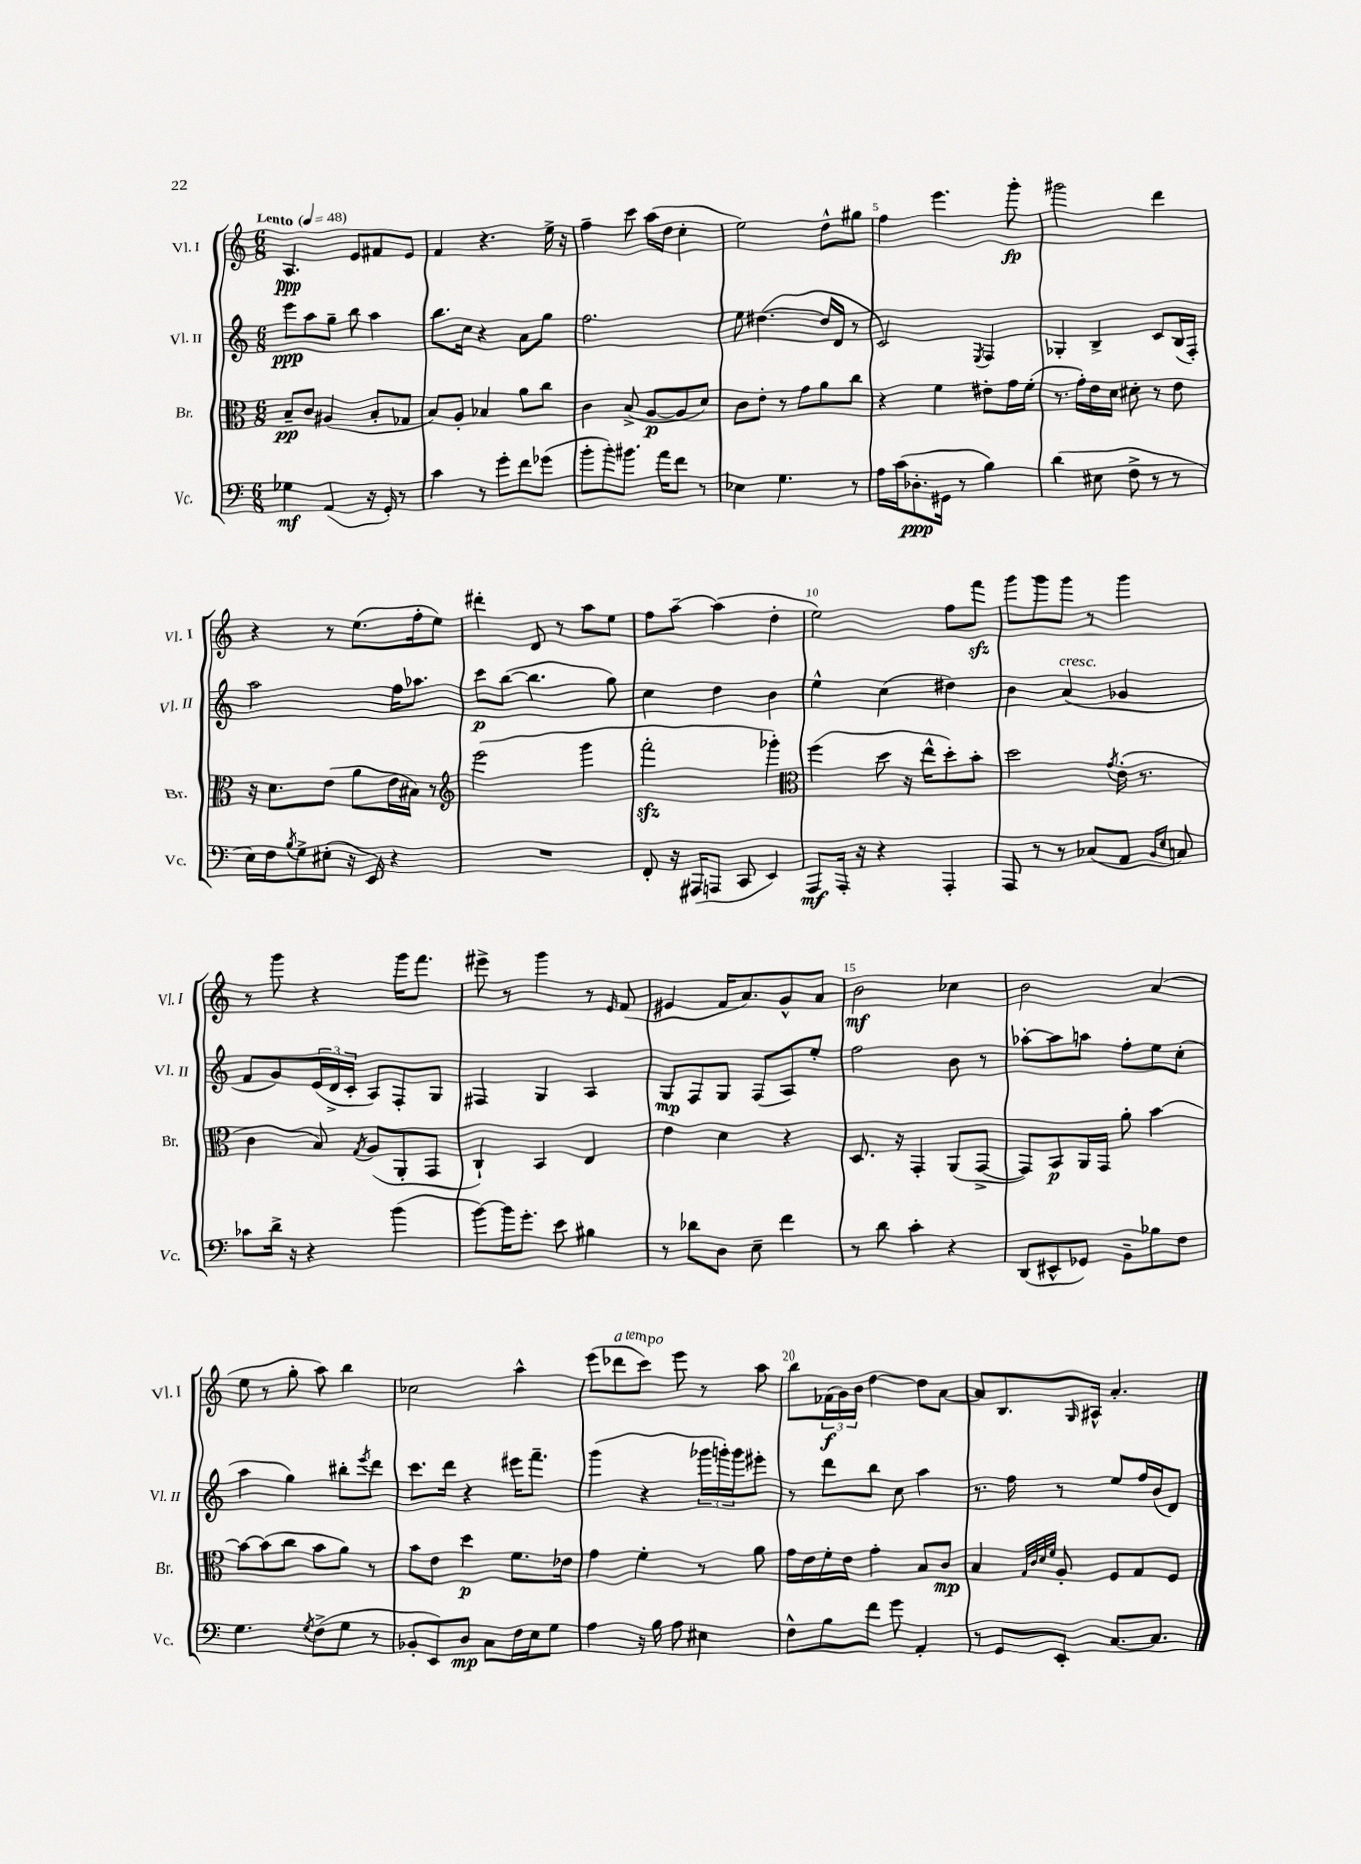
<<
\new StaffGroup <<
\new Staff = "s0" \with { instrumentName = "Vl. I" shortInstrumentName = "Vl. I" } {
    \clef treble \key c \major \numericTimeSignature \time 6/8 \tempo "Lento" 4 = 48
    a4.\ppp e'8 fis'8 e'8 |
    f'4 r4. e''16-> r16 |
    f''4-- c'''8 a''16( d''16 c''4-. |
    e''2) d''8-^ gis''8 |
    f''4 e'''4. g'''8-.\fp |
    gis'''2 d'''4 |
    r4 r8 e''8.( f''16-. e''8) |
    dis'''4-. d'8 r8 a''8 e''8 |
    f''8 a''8~-- a''4( d''4-. |
    e''2) f''8 f'''8\sfz |
    g'''8 g'''8 g'''8 r8 g'''4 |
    r8 g'''8 r4 g'''16 f'''8. |
    eis'''8-> r8 g'''4 r8 \grace { e'16 } f'8( |
    eis'4 f'16 a'8.) g'8-^ a'8 |
    b'2\mf ces''4 |
    b'2 a'4( |
    e''8 r8 g''8-. a''8) b''4 |
    ces''2 a''4-^ |
    e'''8( des'''8^\markup { \italic "a tempo" } c'''8) e'''8 r8 a''8 |
    b''8 \tuplet 3/2 { fes'16\f( g'16) b'16 } d''4~ d''8 a'8~ |
    a'8 b8. \grace { g16 } ais16-^ a'4.-. \bar "|." |
}
\new Staff = "s1" \with { instrumentName = "Vl. II" shortInstrumentName = "Vl. II" } {
    \clef treble \key c \major \numericTimeSignature \time 6/8
    e'''8\ppp a''8 g''8-- b''8 a''4 |
    b''8. c''16 r4 a'8 g''8 |
    f''2. |
    e''8 dis''4.~( dis''16 d'16 r8 |
    c'2) \acciaccatura { e8 } f4 |
    ges4-. b4-> c'8 b16( f16-.) |
    a''2 f''16 aes''8. |
    c'''8\p b''8~( b''4. g''8) |
    c''4 d''4 b'4 |
    e''4-^ c''4( dis''4) |
    b'4 a'4^\markup { \italic "cresc." }( ges'4 |
    f'8 g'8) \tuplet 3/2 { e'16( d'16-> c'16-. } a8) f8-. g8 |
    fis4 g4 a4 |
    g8\mp f8 g8 f8( a8) e''8-. |
    f''2 b'8 r8 |
    aes''8~-. aes''8 a''8 f''8-. e''8 c''8-.( |
    a''4 g''4) bis''8-. \acciaccatura { e'''8 } d'''8 |
    c'''8. d'''16 r4 eis'''16 f'''8.-- |
    g'''4( r4 \tuplet 3/2 { ges'''16 g'''16-.) g'''16 } eis'''8-. |
    r8 d'''8 b''8 c''8 a''4 |
    r8. f''16 r8 e''8 f''16 b'16( d'8) \bar "|." |
}
\new Staff = "s2" \with { instrumentName = "Br." shortInstrumentName = "Br." } {
    \clef alto \key c \major \numericTimeSignature \time 6/8
    b8--\pp c'8 ais4( b8-. ges8 |
    b8) a8-. bes4 a'8 c''8 |
    c'4 b8->( a8~\p a8 d'8) |
    c'8 e'8-. r8 g'8 a'8 c''8 |
    r4 f'4 eis'8-. g'16 f'16-.( |
    r8. g'16-.) e'16 d'16 dis'8-. r8 e'8 |
    r16 d'8. e'8( a'8 e'16 bis16) r8 |
    \clef treble e'''2( g'''4 |
    f'''2-.\sfz ges'''4-.) |
    \clef alto f''4( d''8 r16 e''16-^ d''8-.) b'8-. |
    d''2 \acciaccatura { g'8 } e'16-.( r8. |
    c'4 b8) \acciaccatura { g8 } a8( a,8-. g,8 |
    c4-!) b,4 e4 |
    e'4 d'4 r4 |
    d8. r16 g,4-. a,8( g,8~-> |
    g,8) b,8\p a,16 g,16 a'8-. b'4~ |
    b'8~ b'8( c''8 b'8 a'8) r8 |
    b'8 e'8 d''4\p f'8. ees'16 |
    g'4 f'4-. r8 a'8 |
    g'16 e'16 f'16-. e'16 g'4-. b8 c'8\mp |
    b4 \grace { g32 c'32 d'32 f'32 } a8-. f8 g8 f8 \bar "|." |
}
\new Staff = "s3" \with { instrumentName = "Vc." shortInstrumentName = "Vc." } {
    \clef bass \key c \major \numericTimeSignature \time 6/8
    ges4\mf a,4( r16 g,16-.) r8 |
    c'4 r8 g'8-. f'8 ges'8( |
    b'8-. b'8-.) bis'8. a'16 f'8 r8 |
    ees4 g4. r8 |
    a16 c'16( des8.-.\ppp gis,16 r8 b4) |
    d'4( eis8 f8-> r8 r8 |
    e16) f16 \acciaccatura { b8 } g8-> eis8-.( r16 e,16) r4 |
    R2. |
    f,8-. r16 ais,,16( a,,8 c,8 e,4) |
    a,,8\mf a,,16-. r16 r4 a,,4-. |
    a,,8 r8 r8 ces8( a,8 \grace { b,16 e16 } c8) |
    ces'8 d'16-> r16 r4 b'4( |
    b'8~) b'16 g'8.-. e'8 bis4 |
    r8 des'8 d8 e8-- f'4 |
    r8 d'8 c'4-. r4 |
    d,8( eis,8-^ ges,8) b,8-- bes8 f8 |
    g4. \acciaccatura { g8 } f8->( g8 r8 |
    bes,8-. e,8) d8\mp c8 f16 e16 g8 |
    a4 r16 b16 a8 eis4 |
    f8-^ b8 f'8 g'8 a,4-. |
    r8 g,8 e,8-. c8.~ c8. \bar "|." |
}
>>
>>
\layout { \context { \Score \override BarNumber.break-visibility = ##(#f #t #t) barNumberVisibility = #(every-nth-bar-number-visible 5) } }
